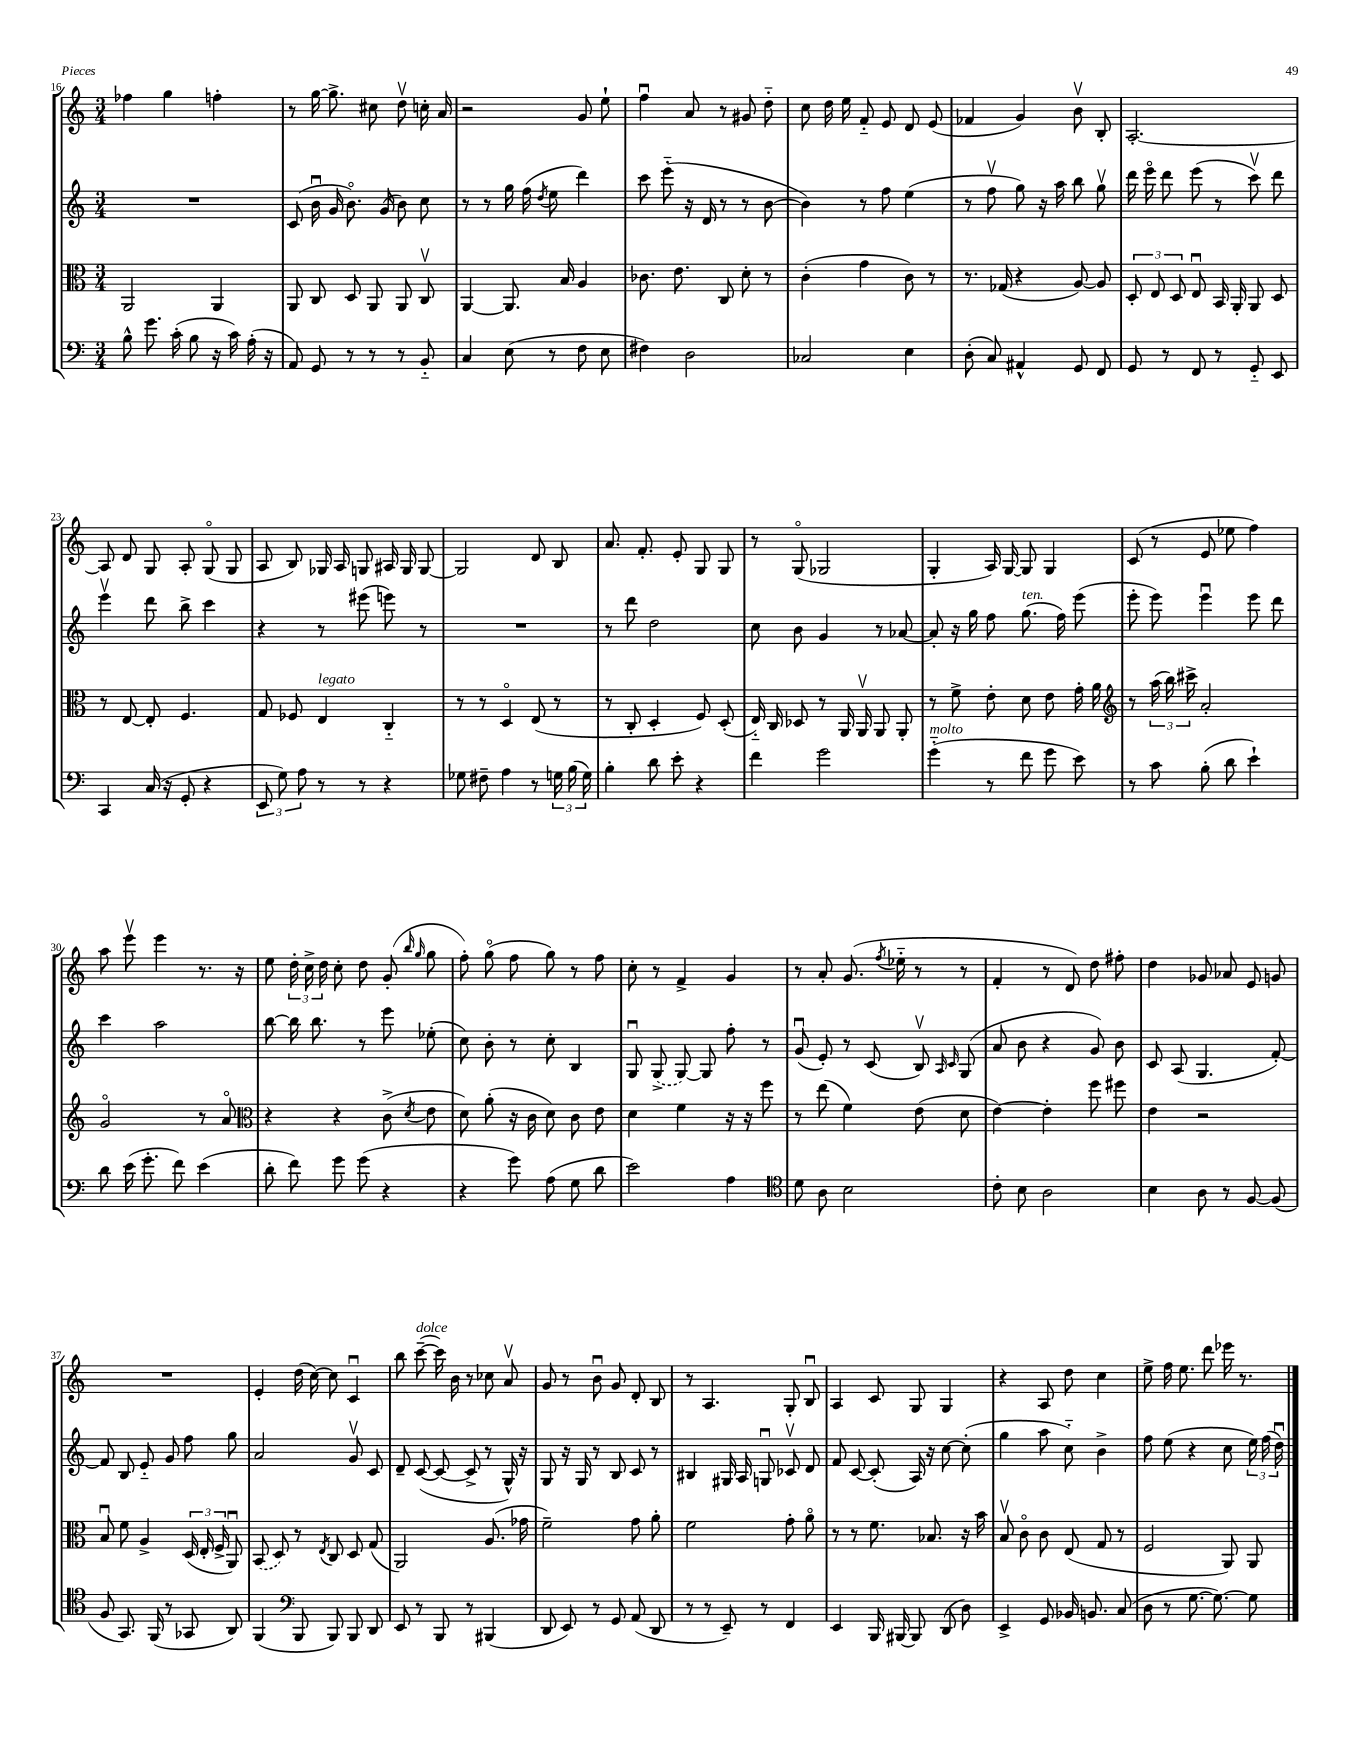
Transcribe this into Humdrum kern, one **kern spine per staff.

**kern	**kern	**kern	**kern
*staff4	*staff3	*staff2	*staff1
*clefF4	*clefC3	*clefG2	*clefG2
*k[]	*k[]	*k[]	*k[]
*M3/4	*M3/4	*M3/4	*M3/4
8B^^	2AA	2.r	4ff-
8.g	.	.	.
.	.	.	4gg
(16c'	.	.	.
8B	.	.	.
16r	4AA	.	4ff'
16c)	.	.	.
(16A'	.	.	.
16r	.	.	.
=	=	=	=
8AA)	8AA	(8c	8r
8GG	8C	16bu	[16gg
.	.	16g	8.gg^]
8r	8D	8.bo)	.
8r	8AA	.	8cc#
.	.	(16g	.
8r	8AA	8b)	8ddv
8BB'~	8Cv	8cc	16cc'
.	.	.	16a
=	=	=	=
4C	[4AA	8r	2r
.	.	8r	.
(8E	8.AA]	16gg	.
.	.	(16ff	.
.	.	8qdd	.
8r	.	8ee	.
.	16B	.	.
8F	4A	4ddd)	8g
8E	.	.	8ee`
=	=	=	=
4F#)	8.c-	8ccc	4ffu
.	.	(8eee'~	.
.	8.e	.	.
2D	.	16r	8a
.	.	16d	.
.	8C	8r	8r
.	8d'	8r	8g#
.	8r	[8b	8dd'~
=	=	=	=
2C-	(4c'	4b])	8cc
.	.	.	16dd
.	.	.	16ee
.	4g	8r	8f'~
.	.	8ff	8e
4E	8c)	(4ee	8d
.	8r	.	(8e
=	=	=	=
(8D'	8.r	8r	4f-
8C)	.	8ffv	.
.	(16G-	.	.
4AA#^^	4r	8gg)	4g)
.	.	16r	.
.	.	16aa	.
8GG	[8A)	8bb	8bv
8FF	8A]	8ggv	8B'
=	=	=	=
8GG	12D'	16ddd	[2.A'
.	.	16eeeo	.
.	12E	.	.
8r	.	8ddd	.
.	12D	.	.
8FF	8Eu	(8eee	.
8r	16BB	8r	.
.	16AA'	.	.
8GG'~	8AA	8cccv)	.
8EE	8D	8ddd	.
=	=	=	=
4CC	8r	4eeev	8A]
.	[8E	.	8d
(16C	8E']	8ddd	8G
16r	.	.	.
8GG'	4.F	8bb^	8A'
4r	.	4ccc	(8Go
.	.	.	8G
=	=	=	=
12EE	8G	4r	8A
12G)	.	.	.
.	8F-	.	8B)
12A	.	.	.
8r	4E	8r	16G-
.	.	.	16A
8r	.	(8eee#	8G
4r	4C'~	8eee)	16A#
.	.	.	16G
.	.	8r	[8G
=	=	=	=
8G-	8r	2.r	2G]
8F#~	8r	.	.
4A	4Do	.	.
8r	(8E	.	8d
24G	8r	.	8B
(24B	.	.	.
24G)	.	.	.
=	=	=	=
4B'	8r	8r	8.a
.	8C'	8ddd	.
.	.	.	8.f'
8d	4D'	2dd	.
8e'	.	.	8e'
4r	8F)	.	8G
.	(8D'	.	8G
=	=	=	=
4f	16E'~)	8cc	8r
.	16C	.	.
.	8D-	8b	(8Go
2g	8r	4g	2G-
.	16AA	.	.
.	16AAv	.	.
.	8AA	8r	.
.	8AA'	[8a-	.
=	=	=	=
(4g'~	8r	8a-']	4G'
.	8f^	16r	.
.	.	16gg	.
8r	8e'	8ff	16A)
.	.	.	[16G
8f	8d	(8.gg	8G]
8g	8e	.	4G
.	.	16ff)	.
8e)	16g'	(8eee	.
.	16a	.	.
=	=	=	=
*	*clefG2	*	*
8r	8r	8eee'	(8c
8c	(24aa	8eee)	8r
.	24bb)	.	.
.	24ccc#^	.	.
(8B'	2a'	4eeeu	8e
8d	.	.	8ee-
4e`)	.	8eee	4ff)
.	.	8ddd	.
=	=	=	=
8d	2go	4ccc	8aa
(16e	.	.	8eeev
8.g'	.	.	.
.	.	2aa	4eee
8f)	.	.	.
(4e	8r	.	8.r
.	8ao	.	.
.	.	.	16r
=	=	=	=
*	*clefC3	*	*
8d'	4r	[8bb	8ee
8f)	.	16bb]	24dd'
.	.	.	24cc^
.	.	8.bb	.
.	.	.	24dd
8g	4r	.	8cc'
(8g	.	8r	8dd
4r	(8c^	8eee	(8g'
.	.	.	16qqbb
.	8qd	.	16qqgg
.	8e	(8ee-'	8gg
=	=	=	=
4r	8d)	8cc)	8ff')
.	(8a'	8b'	(8ggo
8g)	16r	8r	8ff
.	16c	.	.
(8A	8d)	8cc'	8gg)
8G	8c	4B	8r
8d	8e	.	8ff
=	=	=	=
2e)	4d	8Gu	8cc'
.	.	(8G^	8r
.	4f	[8G)	4f^
.	.	8G]	.
4A	16r	8ff'	4g
.	16r	.	.
.	8ff	8r	.
=	=	=	=
*clefC4	*	*	*
8d	8r	(8gu	8r
8A	(8ee	8e')	8a'
2B	4f)	8r	(8.g
.	.	(8c	.
.	.	.	8qff
.	.	.	16ee-'~
.	(8e	8Bv)	8r
.	.	16qqA	.
.	.	16qqc	.
.	8d	(8G	8r
=	=	=	=
8c'	[4e)	8a	4f'
8B	.	8b	.
2A	4e']	4r	8r
.	.	.	8d)
.	8ff	8g)	8dd
.	8ff#	8b	8ff#'
=	=	=	=
4B	4e	8c	4dd
.	.	(8A	.
8A	2r	4.G	8g-
8r	.	.	8a-
[8F	.	.	8e
(8F]	.	[8f')	8g
=	=	=	=
8F	8Bu	8f]	2.r
8.GG)	8f	8B	.
.	4A^	8e'~	.
(16FF	.	.	.
8r	.	8g	.
8GG-	(24D	8ff	.
.	24E'	.	.
.	24F^	.	.
8AA)	8AAu)	8gg	.
=	=	=	=
(4FF	(8BB	2a	4e'
.	8D)	.	.
*clefF4	*	*	*
8BBB	8r	.	(16dd
.	.	.	[16cc)
.	8qE	.	.
8BBB)	8C	.	8cc]
8BBB	8D	8gv	4cu
8DD	(8G	8c	.
=	=	=	=
8EE	2AA)	8d~	8bb
8r	.	([8c	([8ccc~
8BBB	.	8c_	16ccc])
.	.	.	16b
8r	.	8c^]	8r
(4BBB#	(8.A	8r	8cc-
.	.	16G^^)	8av
.	16g-	16r	.
=	=	=	=
8DD	2f~)	8G	8g
8EE)	.	16r	8r
.	.	16G	.
8r	.	8r	8bu
8GG	.	8B	8g
(8AA	8g	8c	8d'
8DD	8a'	8r	8B
=	=	=	=
8r	2f	4B#	8r
8r	.	.	4.A
8EE~)	.	16G#	.
.	.	16A	.
8r	.	8Gu	.
4FF	8g'	8c-v	8G'
.	8ao	8d	8Bu
=	=	=	=
4EE	8r	8f	4A
.	8r	[8c	.
16BBB	8.f	(8c']	8c
[16BBB#	.	.	.
8BBB#]	.	16A)	8G
.	8.B-	16r	.
(8DD	.	[8cc	4G
8D)	16r	(8cc']	.
.	16b	.	.
=	=	=	=
4EE^	8Bv	4gg	4r
.	8co	.	.
8GG	8c	8aa	8A
16BB-	(8E	8cc'~)	8dd
8.BB	.	.	.
.	8G	4b^	4cc
(8C	8r	.	.
=	=	=	=
8D	2F	8ff	8ee^
8r	.	(8ee	16ff
.	.	.	8.ee
[8.G	.	4r	.
.	.	.	8ddd
8.G_)	.	.	.
.	8AA)	8cc	16eee-
.	.	.	8.r
8G]	8AA	24ee)	.
.	.	(24ff	.
.	.	24ddu)	.
==	==	==	==
*-	*-	*-	*-
